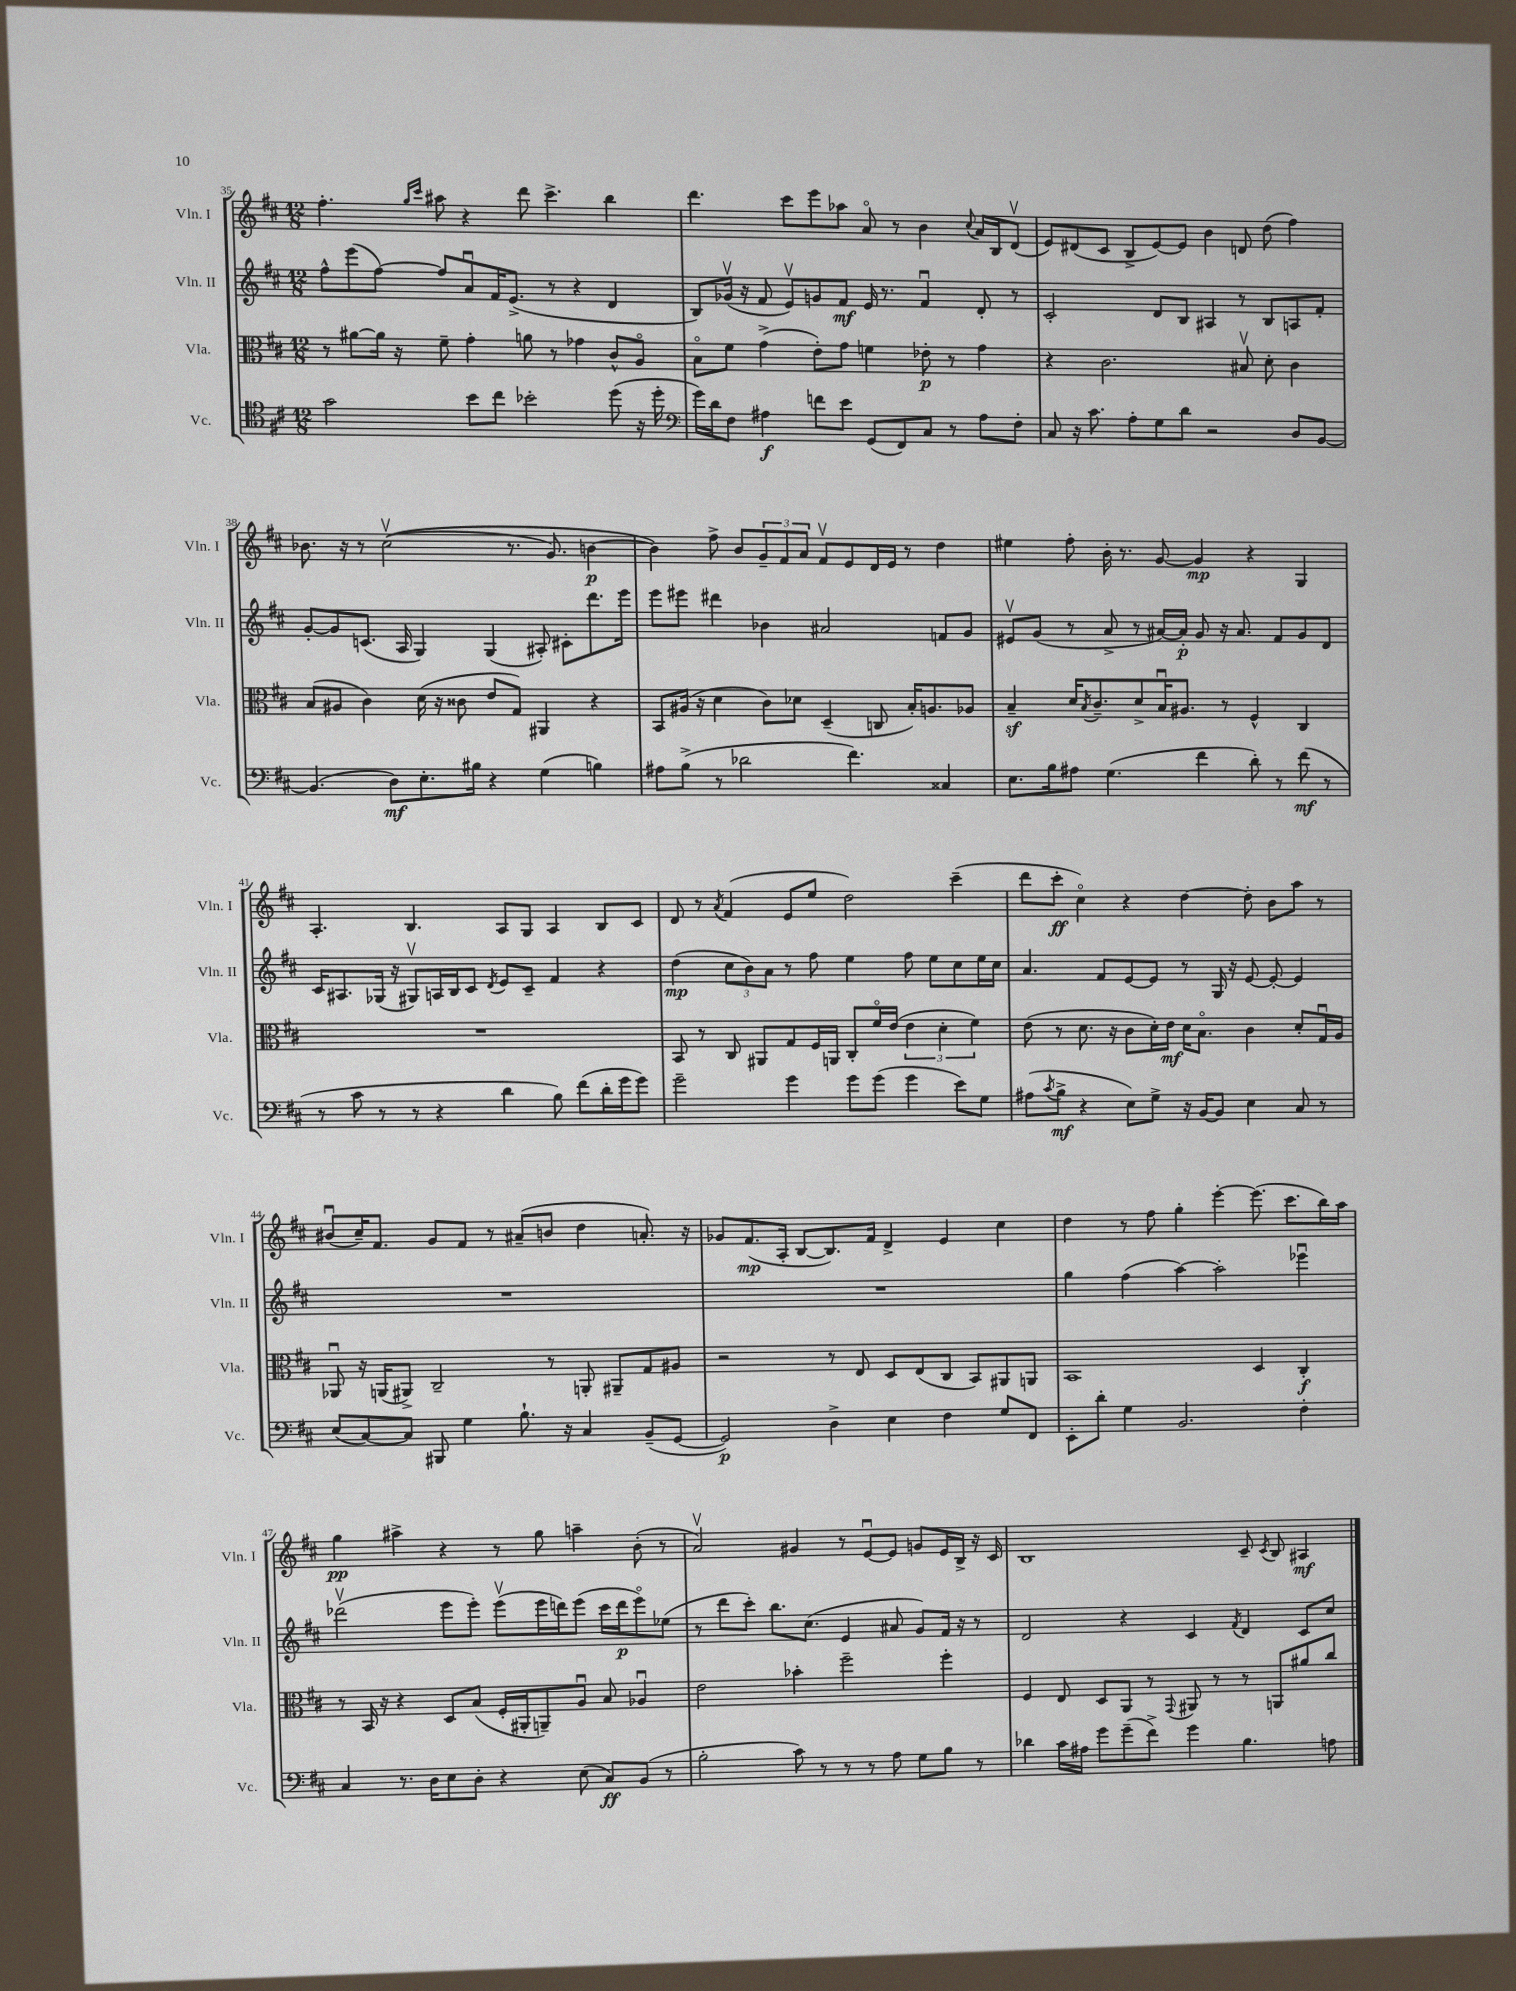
<<
\new StaffGroup <<
\new Staff = "s0" \with { instrumentName = "Vln. I" shortInstrumentName = "Vln. I" } {
    \clef treble \key d \major \numericTimeSignature \time 12/8
    fis''4.-. \grace { g''16 cis'''16 } ais''8 r4 d'''8 cis'''4.-> b''4 |
    d'''4. cis'''8 e'''8 aes''8 a'8\flageolet r8 b'4 \appoggiatura { cis''8 } a'16 b16 d'8\upbow( |
    e'8) dis'8( cis'8 b8-> e'8~) e'8 b'4 d'8 d''8( fis''4) |
    bes'8. r16 r8 cis''2\upbow(\( r8. g'8.) b'4~\p |
    b'4\) fis''8-> b'8 \tuplet 3/2 { g'8-- fis'8 a'8 } fis'8\upbow e'8 d'16 e'16 r8 d''4 |
    eis''4 fis''8-. b'16-. r8. g'8~ g'4\mp r4 g4 |
    a4.-. b4. a8 g8 a4 b8 cis'8 |
    d'8 r8 \acciaccatura { a'8 } fis'4( e'8 e''8 d''2) cis'''4--( |
    d'''8 cis'''8-.\ff cis''4\flageolet) r4 d''4~ d''8-. b'8 a''8 r8 |
    bis'8\downbow( cis''16--) fis'8. g'8 fis'8 r8 ais'8--( b'8 d''4 a'8.-.) r16 |
    ges'8 fis'8.\mp( a16-. b8~ b8.) fis'16 d'4-> e'4 cis''4 |
    d''4 r8 fis''8 g''4-. e'''4~-. e'''8.( cis'''8. b''16) a''16 |
    g''4\pp ais''4-> r4 r8 g''8 a''4-- b'8-.( r8 |
    a'2\upbow) gis'4 r8 e'8~\downbow e'8 g'8 e'16 b16-> r16 cis'16 |
    b1 cis'8-- \acciaccatura { cis'8 } b8 ais4\mf \bar "|." |
}
\new Staff = "s1" \with { instrumentName = "Vln. II" shortInstrumentName = "Vln. II" } {
    \clef treble \key d \major \numericTimeSignature \time 12/8
    fis''8-^ e'''8( fis''8~) fis''8 a'8\downbow fis'16 e'8.->( r8 r4 d'4 |
    b8) ges'16\upbow( r16 fis'8 e'8\upbow) g'8 fis'8\mf e'16 r8. fis'4\downbow d'8-. r8 |
    cis'2-. d'8 b8 ais4 r8 b8 a8 fis'8-. |
    g'8~-. g'8 c'8.( a16 g4) g4( ais8-.) cis'8-. d'''8. e'''16 |
    e'''8 eis'''8 dis'''4 bes'4 ais'2 f'8 g'8 |
    eis'8\upbow g'8( r8 a'8-> r8 ais'16~) ais'16-.\p g'8 r16 ais'8. fis'8 g'8 d'8 |
    cis'16 ais8. ges16( r16 gis8\upbow) a16 b16 cis'8 \acciaccatura { d'8 } e'8 cis'8-- fis'4 r4 |
    d''4\mp( \tuplet 3/2 { cis''8 b'8) a'8 } r8 fis''8 e''4 fis''8 e''8 cis''8 e''16 cis''16 |
    a'4. fis'8 e'8~ e'8 r8 g16 r16 e'8~ e'8~-. e'4 |
    R1. |
    R1. |
    g''4 fis''4( a''4~) a''2-. ees'''4\downbow |
    des'''2\upbow( e'''8 e'''8-.) e'''8\upbow( e'''16 d'''16) e'''8( cis'''16 d'''16\p e'''8\flageolet) ees''8( |
    r8 d'''8 cis'''8-.) b''8. cis''8.( e'4 ais'8 g'8) fis'16 r16 r8 |
    d'2 r4 cis'4 \acciaccatura { fis'8 } d'4 cis'8 cis''8 \bar "|." |
}
\new Staff = "s2" \with { instrumentName = "Vla." shortInstrumentName = "Vla." } {
    \clef alto \key d \major \numericTimeSignature \time 12/8
    r8 ais'8~ ais'16 r16 fis'8-- g'4-. a'8 r8 ges'4 cis'8-^ a8\flageolet |
    b8\flageolet fis'8 g'4->( e'8-.) g'8 f'4 ees'8-.\p r8 g'4 |
    r4 cis'2. bis8\upbow d'8-. cis'4 |
    b8( ais8 cis'4) d'16( r16 cisis'8 e'8 g8) ais,4 r4 |
    b,8 ais16( r16 d'4 cis'8) des'8 d4--( c8 b16-.) a8. aes8 |
    b4--\sf d'16 \acciaccatura { b8 } cis'8.-- d'8-> b16\downbow ais8. r8 fis4-^ cis4 |
    R1. |
    b,8 r8 cis8 ais,8 g8 fis16 a,16 cis8-. fis'16\flageolet e'16( \tuplet 3/2 { e'4 d'4-. fis'4) } |
    e'8( r8 d'8. r16 cis'8 d'16-.) e'16\mf d'16 b8.\flageolet cis'4 d'8-. g16\downbow a16 |
    aes,8\downbow r16 a,16( ais,8->) cis2-- r8 a,8-. ais,8-- g8 ais8 |
    r2 r8 e8 d8 e8( cis8 b,8) ais,8 a,8 |
    b,1 d4 cis4-.\f |
    r8 b,16 r16 r4 d8 b8( fis16-. ais,16-. a,8--) a8\downbow b8 aes4\downbow |
    e'2 bes'4-. fis''2-- fis''4-. |
    fis4 e8 d8 a,8 r8 \appoggiatura { g,8 } ais,8 r8 r8 a,8 ais'8 cis''8 \bar "|." |
}
\new Staff = "s3" \with { instrumentName = "Vc." shortInstrumentName = "Vc." } {
    \clef tenor \key d \major \numericTimeSignature \time 12/8
    g'2 b'8 cis''8 bes'2-. d''8( r16 d''16-. |
    \clef bass g'16) d'16 fis8 ais4\f f'8 e'8 g,8( fis,8) cis8 r8 ais8 fis8-. |
    cis8 r16 cis'8. a8-. g8 d'8 r2 d8 b,8~ |
    b,4.( d8\mf) e8.-. bis16 r4 g4( b4) |
    ais8 b8->( r8 des'2 fis'4.) cisis4 |
    e8. b16 ais8 g4.( fis'4 d'8-.) r8 fis'8\mf( r8 |
    r8 cis'8 r8 r8 r4 d'4 b8) fis'8( d'16-. g'16 g'8) |
    g'2-- g'4 g'8 g'8( g'4 e'8) g8 |
    ais8( \acciaccatura { cis'8 } b8->\mf r4 e8) g8-> r16 b,16~ b,8 e4 cis8 r8 |
    e8( cis8~) cis8 bis,,8 g4 b8.-! r16 cis4 b,8--( g,8~ |
    g,2\p) d4-> e4 fis4 g8 fis,8 |
    e,8-. d'8-. g4 b,2. fis4-. |
    cis4 r8. d16 e8 d8-. r4 e8( cis8\ff) b,8( r8 |
    b2-. cis'8) r8 r8 r8 a8 g8 b8 r8 |
    des'4 cis'16 ais16 g'8 g'8--( fis'8->) g'4 b4. a8 \bar "|." |
}
>>
>>
\layout { \context { \Score currentBarNumber = #35 } }
